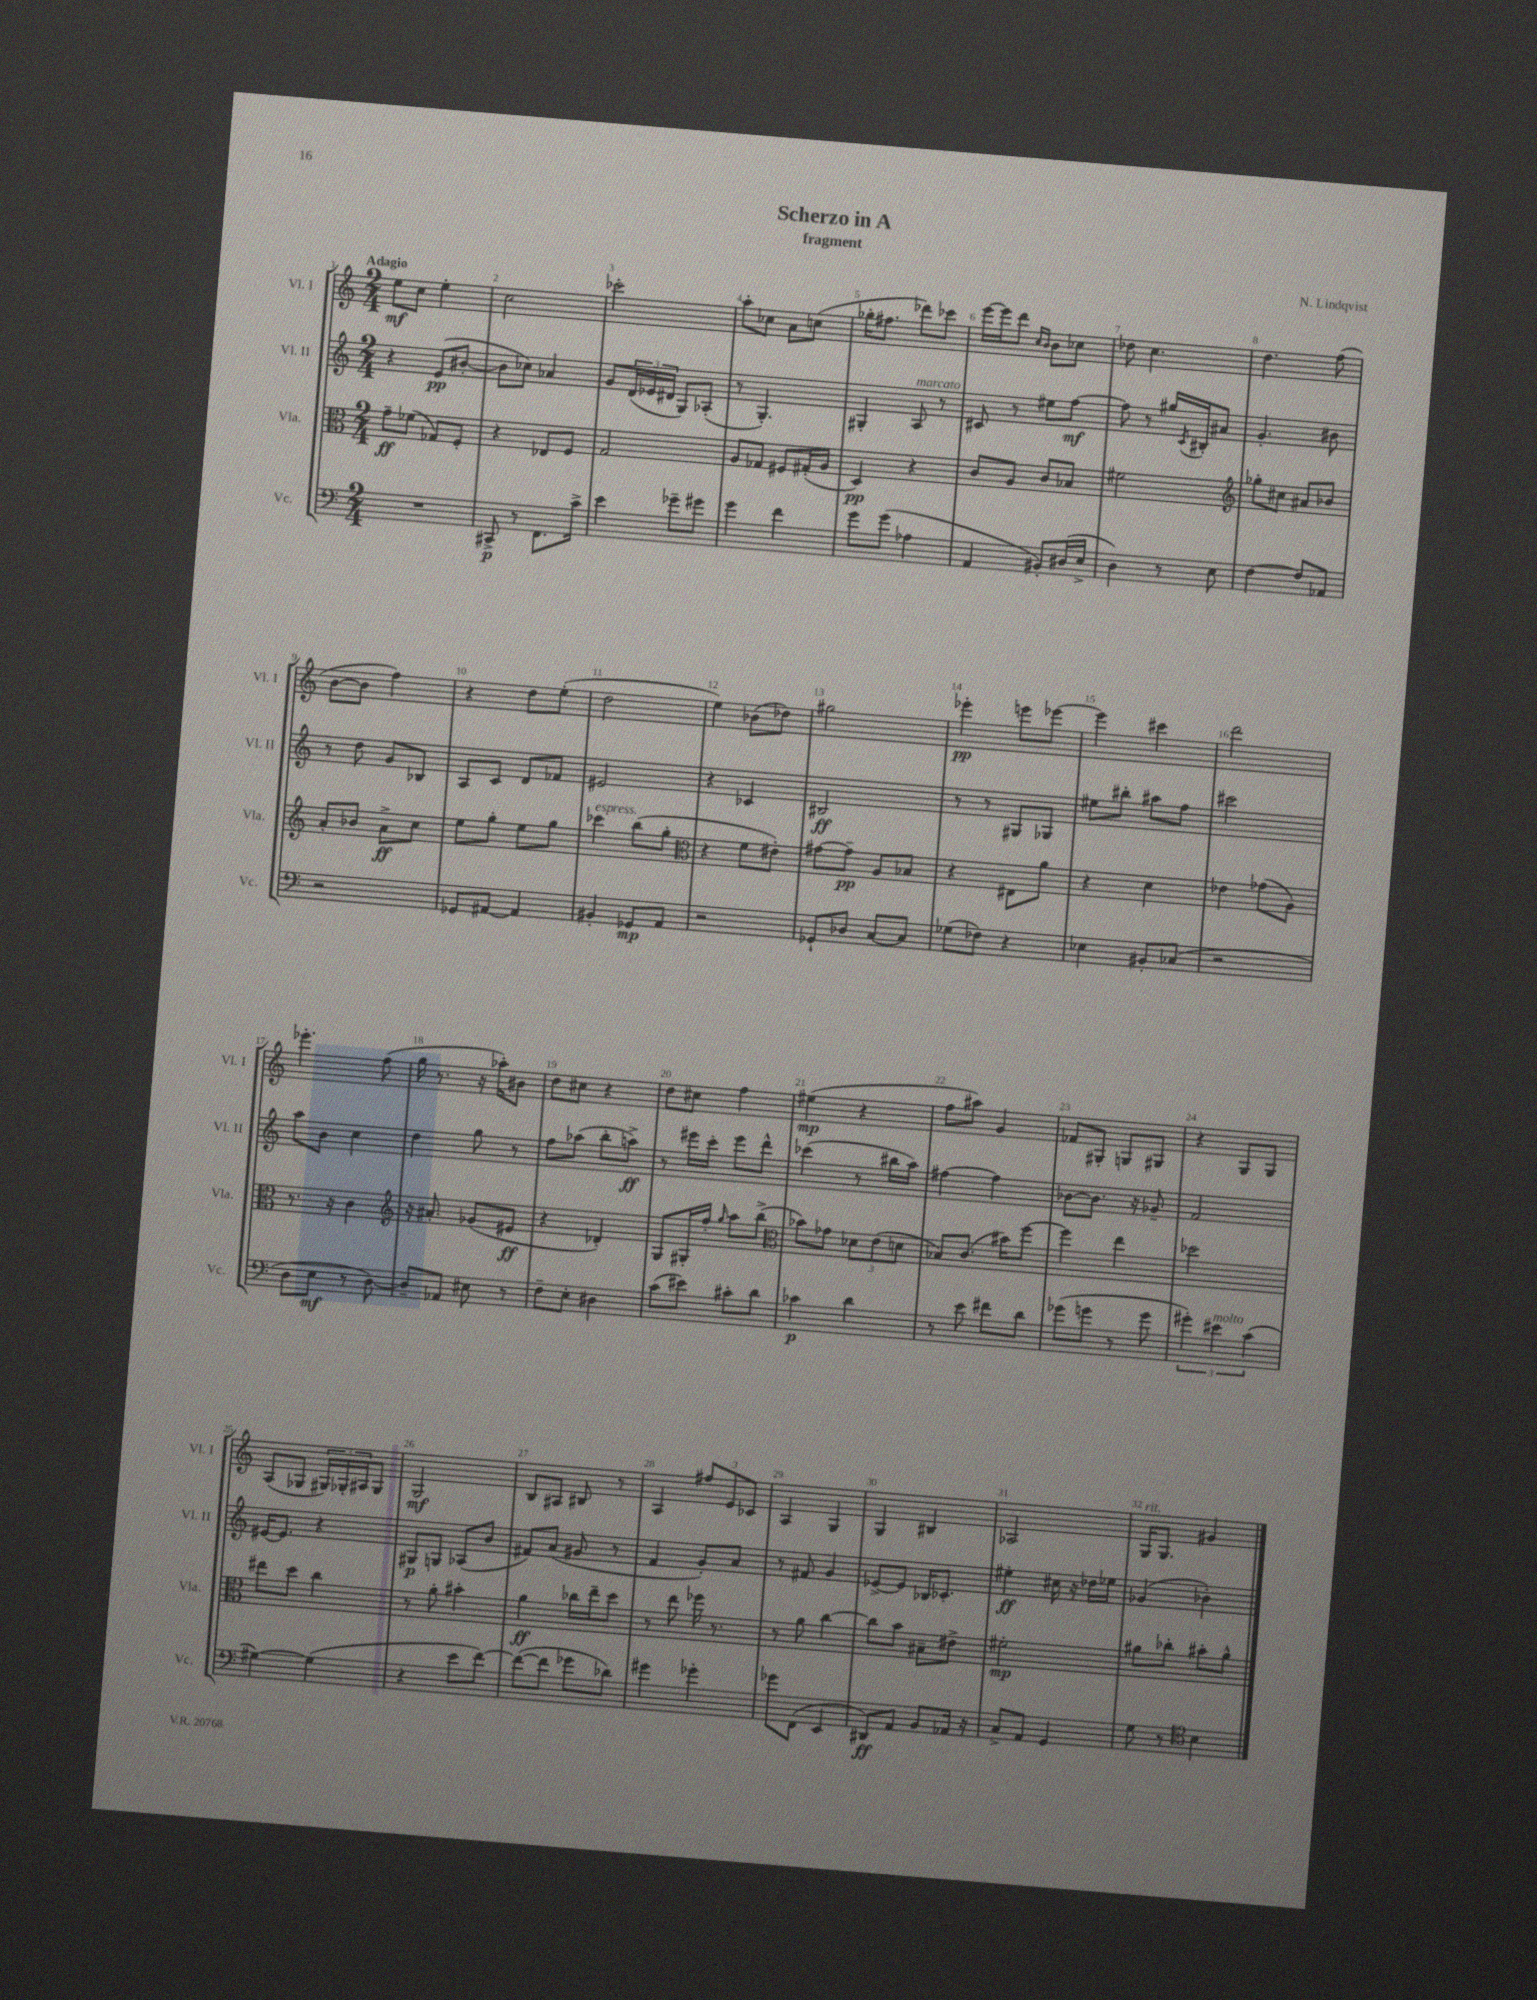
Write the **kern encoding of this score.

**kern	**dynam	**kern	**dynam	**kern	**dynam	**kern	**dynam
*part4	*part4	*part3	*part3	*part2	*part2	*part1	*part1
*staff4	*staff4	*staff3	*staff3	*staff2	*staff2	*staff1	*staff1
*I"Vc.	*	*I"Vla.	*	*I"Vl. II	*	*I"Vl. I	*
*I'Vc.	*	*I'Vla.	*	*I'Vl. II	*	*I'Vl. I	*
*clefF4	*	*clefC3	*	*clefG2	*	*clefG2	*
*k[]	*	*k[]	*	*k[]	*	*k[]	*
*M2/4	*	*M2/4	*	*M2/4	*	*M2/4	*
=1	=1	=1	=1	=1	=1	=1	=1
!	!	!	!	!	!	!LO:TX:a:B:t=Adagio	!
2r	.	8g~\L	ff	4r	.	8ee\L	mf
.	.	(8f-X\J	.	.	.	8cc\J	.
.	.	8G-X/L)	.	(8e/L	pp	4ee'\	.
.	.	8F'/J	.	[8b#X'/J	.	.	.
=2	=2	=2	=2	=2	=2	=2	=2
8CC#X^/	p	4r	.	8b#\L]	.	2cc\	.
8r	.	.	.	8cc-X\J)	.	.	.
8.FF\L	.	8E-X/L	.	4a-X/	.	.	.
.	.	8F/J	.	.	.	.	.
16c^\Jk	.	.	.	.	.	.	.
=3	=3	=3	=3	=3	=3	=3	=3
4e\	.	2G/	.	8g/L	.	2ccc-X'\	.
.	.	.	.	(24d/L	.	.	.
.	.	.	.	24e-X/	.	.	.
.	.	.	.	24d#X/JJ	.	.	.
8g-X~\L	.	.	.	8G/L)	.	.	.
8g#X\J	.	.	.	(8A-X'/J	.	.	.
=4	=4	=4	=4	=4	=4	=4	=4
4g\	.	8A/L	.	8r	.	8aa'\L	.
.	.	8G-X/J	.	4.G'/)	.	8cc-X\J	.
4f\	.	8F#X/L	.	.	.	8a\L	.
.	.	(16G#X'/L	.	.	.	(8ccn\J	.
.	.	16A/JJ	.	.	.	.	.
=5	=5	=5	=5	=5	=5	=5	=5
8g\L	.	4D/)	pp	4G#X'/	.	16gg-X'\KL	.
.	.	.	.	.	.	8.ff#X\J	.
(8g\J	.	.	.	.	.	.	.
!	!	!	!	!LO:TX:a:i:t=marcato	!	!	!
4A-X\	.	4r	.	8A/	.	8ddd-X\L)	.
.	.	.	.	8r	.	8ccc-X\J	.
=6	=6	=6	=6	=6	=6	=6	=6
4AA/	.	8c/L	.	8c#X/	.	[16eee\LL	.
.	.	.	.	.	.	16eee\J]	.
.	.	8A/J	.	8r	.	8ddd\J	.
.	.	.	.	.	.	16qqcc/LL	.
.	.	.	.	.	.	16qqb/JJ	.
8BB#X'/L)	.	8c/L	.	8ee#X\L	.	8b\L	.
(16D#X/L	.	8B-X/J	.	[8ff\J	mf	8cc-X\J	.
16E^/JJ	.	.	.	.	.	.	.
=7	=7	=7	=7	=7	=7	=7	=7
4D\)	.	2f#X\	.	8ff\]	.	8dd-X\	.
.	.	.	.	8r	.	4.cc\	.
8r	.	.	.	16gg#X/LL	.	.	.
.	.	.	.	8qc/	.	.	.
.	.	.	.	16B#X'/J	.	.	.
8E\	.	.	.	8a#X/J	.	.	.
=8	=8	=8	=8	=8	=8	=8	=8
*	*	*clefG2	*	*	*	*	*
[4F\	.	8gg-X'\L	.	4.g'/	.	4.dd\	.
.	.	8cc#X\J	.	.	.	.	.
8F/L]	.	8a#X/L	.	.	.	.	.
8AA-X/J	.	8b-X/J	.	8b#X\	.	(8ff\	.
!!LO:LB:g=z
=9	=9	=9	=9	=9	=9	=9	=9
2r	.	8a'/L	.	8r	.	[8b\L	.
.	.	8b-X/J	.	8dd\	.	8b\J]	.
.	.	8a^\L	ff	8g/L	.	4ff\)	.
.	.	8cc\J	.	8B-X/J	.	.	.
=10	=10	=10	=10	=10	=10	=10	=10
8GG-X/L	.	8ee\L	.	8A/L	.	4r	.
[8AA#X/J	.	8gg'\J	.	8c/J	.	.	.
4AA#/]	.	8ee\L	.	8d/L	.	8dd\L	.
.	.	8gg\J	.	8f-X/J	.	(8ee'\J	.
=11	=11	=11	=11	=11	=11	=11	=11
!	!	!LO:TX:a:i:t=espress.	!	!	!	!	!
4BB#X'/	.	4ccc-X\	.	2e#X/	.	2dd\	.
8GG-X/L	mp	(8bb\L	.	.	.	.	.
8AA/J	.	8gg'\J	.	.	.	.	.
=12	=12	=12	=12	=12	=12	=12	=12
*	*	*clefC3	*	*	*	*	*
2r	.	4r	.	4r	.	4ee\)	.
.	.	8f\L	.	4c-X/	.	(8b-X\L	.
.	.	8e#X'\J)	.	.	.	8dd-X\J)	.
=13	=13	=13	=13	=13	=13	=13	=13
8GG-X`/L	.	[8g#X\L	.	2B#X/	ff	2gg#X\	.
8D-X/J	.	8g#~\J]	pp	.	.	.	.
[8C/L	.	8A/L	.	.	.	.	.
8C/J]	.	8B-X/J	.	.	.	.	.
=14	=14	=14	=14	=14	=14	=14	=14
(8G-X\L	.	4r	.	8r	.	4eee-X'\	pp
8F-X\J)	.	.	.	8r	.	.	.
4r	.	8E#X\L	.	8G#X/L	.	8eeen\L	.
.	.	8a\J	.	8G-X/J	.	[8eee-X\J	.
=15	=15	=15	=15	=15	=15	=15	=15
4E-X\	.	4r	.	8ee#X\L	.	4eee-\]	.
.	.	.	.	8bb#X'\J	.	.	.
8BB#X'/L	.	4d\	.	8aa#X\L	.	4ccc#X\	.
(8C-X/J	.	.	.	8ff\J	.	.	.
=16	=16	=16	=16	=16	=16	=16	=16
2r	.	4e-X\	.	2ccc#X\	.	2ddd\	.
.	.	(8g-X\L	.	.	.	.	.
.	.	8A\J)	.	.	.	.	.
!!LO:LB:g=z
=17	=17	=17	=17	=17	=17	=17	=17
8D\L	.	8.r	.	8aa\L	.	4.eee-X'\	.
8E\J	mf	.	.	8b\J	.	.	.
.	.	16r	.	.	.	.	.
8r	.	4c\	.	4cc\	.	.	.
[8D\)	.	.	.	.	.	(8ff\	.
=18	=18	=18	=18	=18	=18	=18	=18
*	*	*clefG2	*	*	*	*	*
8D~/L]	.	16r	.	4dd\	.	16gg\	.
.	.	8.a#X'/	.	.	.	8.r	.
8AA-X/J	.	.	.	.	.	.	.
8E#X\	.	(8g-X/L	.	8gg\	.	16r	.
.	.	.	.	.	.	16aa-X'\KL)	.
8r	.	8e#X/J	ff	8r	.	8b#X\J	.
=19	=19	=19	=19	=19	=19	=19	=19
8F~\L	.	4r	.	8ff\L	.	8dd\L	.
8E'\J	.	.	.	(8aa-X\J	.	8cc#X\J	.
4D#X\	.	4d-X'/)	.	8bb'\L	.	4r	.
.	.	.	.	8aan^\J)	ff	.	.
=20	=20	=20	=20	=20	=20	=20	=20
(8c\L	.	8G/L	.	8r	.	8dd\L	.
8e#X\J)	.	16G#X'/L	.	16eee#X\LL	.	8cc#X\J	.
.	.	16ff'/JJ	.	16ccc'\JJ	.	.	.
.	.	16qqgg/	.	.	.	.	.
8c#X'\L	.	8aa\L	.	8eee#\L	.	4ff\	.
8d\J	.	(8bb^\J	.	8ddd^^\J	.	.	.
=21	=21	=21	=21	=21	=21	=21	=21
*	*	*clefC3	*	*	*	*	*
4c-X\	p	8b-X\L)	.	(4ccc-X\	.	(4ee#X\	mp
.	.	8g-X\J	.	.	.	.	.
4d\	.	12d-X\L	.	8r	.	4r	.
.	.	(12e\	.	.	.	.	.
.	.	.	.	16bb#X\LL	.	.	.
.	.	12dn\J	.	.	.	.	.
.	.	.	.	16aa\JJ)	.	.	.
=22	=22	=22	=22	=22	=22	=22	=22
8r	.	8B-X/L)	.	[4ff#X\	.	8ff\L	.
8e\	.	(8.c/J	.	.	.	8aa#X\J)	.
8f#X\L	.	.	.	4ff#\]	.	4g/	.
.	.	16b#X\KL)	.	.	.	.	.
8d\J	.	[8ff\J	.	.	.	.	.
=23	=23	=23	=23	=23	=23	=23	=23
(8g-X\L	.	4ff\]	.	[8b-X\L	.	8f-X/L	.
8gn\J	.	.	.	8.b-\J]	.	8G#X'/J	.
8r	.	4ee\	.	.	.	8Gn/L	.
.	.	.	.	16r	.	.	.
8g\	.	.	.	8g-X~/	.	8G#X/J	.
=24	=24	=24	=24	=24	=24	=24	=24
6g#X'\)	.	2dd-X\	.	2f/	.	4r	.
!LO:TX:a:i:t=molto	!	!	!	!	!	!	!
6e#X\	.	.	.	.	.	.	.
.	.	.	.	.	.	8G/L	.
(6c\	.	.	.	.	.	.	.
.	.	.	.	.	.	8G/J	.
!!LO:LB:g=z
=25	=25	=25	=25	=25	=25	=25	=25
[4G#X\)	.	8ee#X\L	.	[16e#X/KL	.	(8A/L	.
.	.	.	.	8.e#/J]	.	.	.
.	.	8dd\J	.	.	.	8G-X/J	.
(4G#\]	.	4cc\	.	4r	.	24G#X/LL)	.
.	.	.	.	.	.	24G-X'/	.
.	.	.	.	.	.	24A#X/J	.
.	.	.	.	.	.	8G-/J	.
=26	=26	=26	=26	=26	=26	=26	=26
4r	.	8r	.	8G#X/L	p	2G/	mf
.	.	8a'\	.	8Gn/J	.	.	.
8e\L	.	4b#X'\	.	(8A-X/L	.	.	.
[8f\J)	.	.	.	8b/J	.	.	.
=27	=27	=27	=27	=27	=27	=27	=27
(8f\L_	.	4a\	ff	8f#X/L)	.	8B/L	.
8f\J]	.	.	.	(8a/J	.	8A#X/J	.
8g-X\L	.	16cc-X\LL	.	8g#X/	.	8B#X/	.
.	.	16ee~\J	.	.	.	.	.
8d-X\J)	.	8dd\J	.	8r	.	8r	.
=28	=28	=28	=28	=28	=28	=28	=28
4g#X\	.	8r	.	4f/	.	4A/	.
.	.	8ee\	.	.	.	.	.
4g-X'\	.	16ff-X\	.	8g'/L)	.	12ff#X/L	.
.	.	8.r	.	.	.	.	.
.	.	.	.	.	.	12e/	.
.	.	.	.	8a/J	.	.	.
.	.	.	.	.	.	12c-X/J	.
=29	=29	=29	=29	=29	=29	=29	=29
8g-X\L	.	8r	.	8r	.	4A/	.
(8FF\J	.	8a\	.	8f#X/	.	.	.
4EE/	.	[4cc\	.	4g/	.	4G/	.
=30	=30	=30	=30	=30	=30	=30	=30
8DD#X/L)	ff	8cc\L]	.	[8e-X^/L	.	4G/	.
8AA/J	.	8b\J	.	8e-/J]	.	.	.
8BB/L	.	8B#X~\L	.	16B-X/KL	.	4B#X/	.
.	.	.	.	8.c-X'/J	.	.	.
16AA-X/Jk	.	8e#X^\J	.	.	.	.	.
16r	.	.	.	.	.	.	.
=31	=31	=31	=31	=31	=31	=31	=31
8C^/L	.	2f#X'\	mp	4ee#X'\	ff	2A-X/	.
8AA/J	.	.	.	.	.	.	.
4GG/	.	.	.	16cc#X\	.	.	.
.	.	.	.	16r	.	.	.
.	.	.	.	16dd-X\LL	.	.	.
.	.	.	.	16ee-X\JJ	.	.	.
=32	=32	=32	=32	=32	=32	=32	=32
!	!	!	!	!	!	!LO:TX:a:i:t=rit.	!
8G\	.	8a#X\L	.	(4g-X/	.	16G/KL	.
.	.	.	.	.	.	8.G/J	.
8r	.	8cc-X'\J	.	.	.	.	.
*clefC4	*	*	*	*	*	*	*
4B\	.	8b#X'\L	.	4b-X'\)	.	4g#X/	.
.	.	8a#^^\J	.	.	.	.	.
==	==	==	==	==	==	==	==
*-	*-	*-	*-	*-	*-	*-	*-
